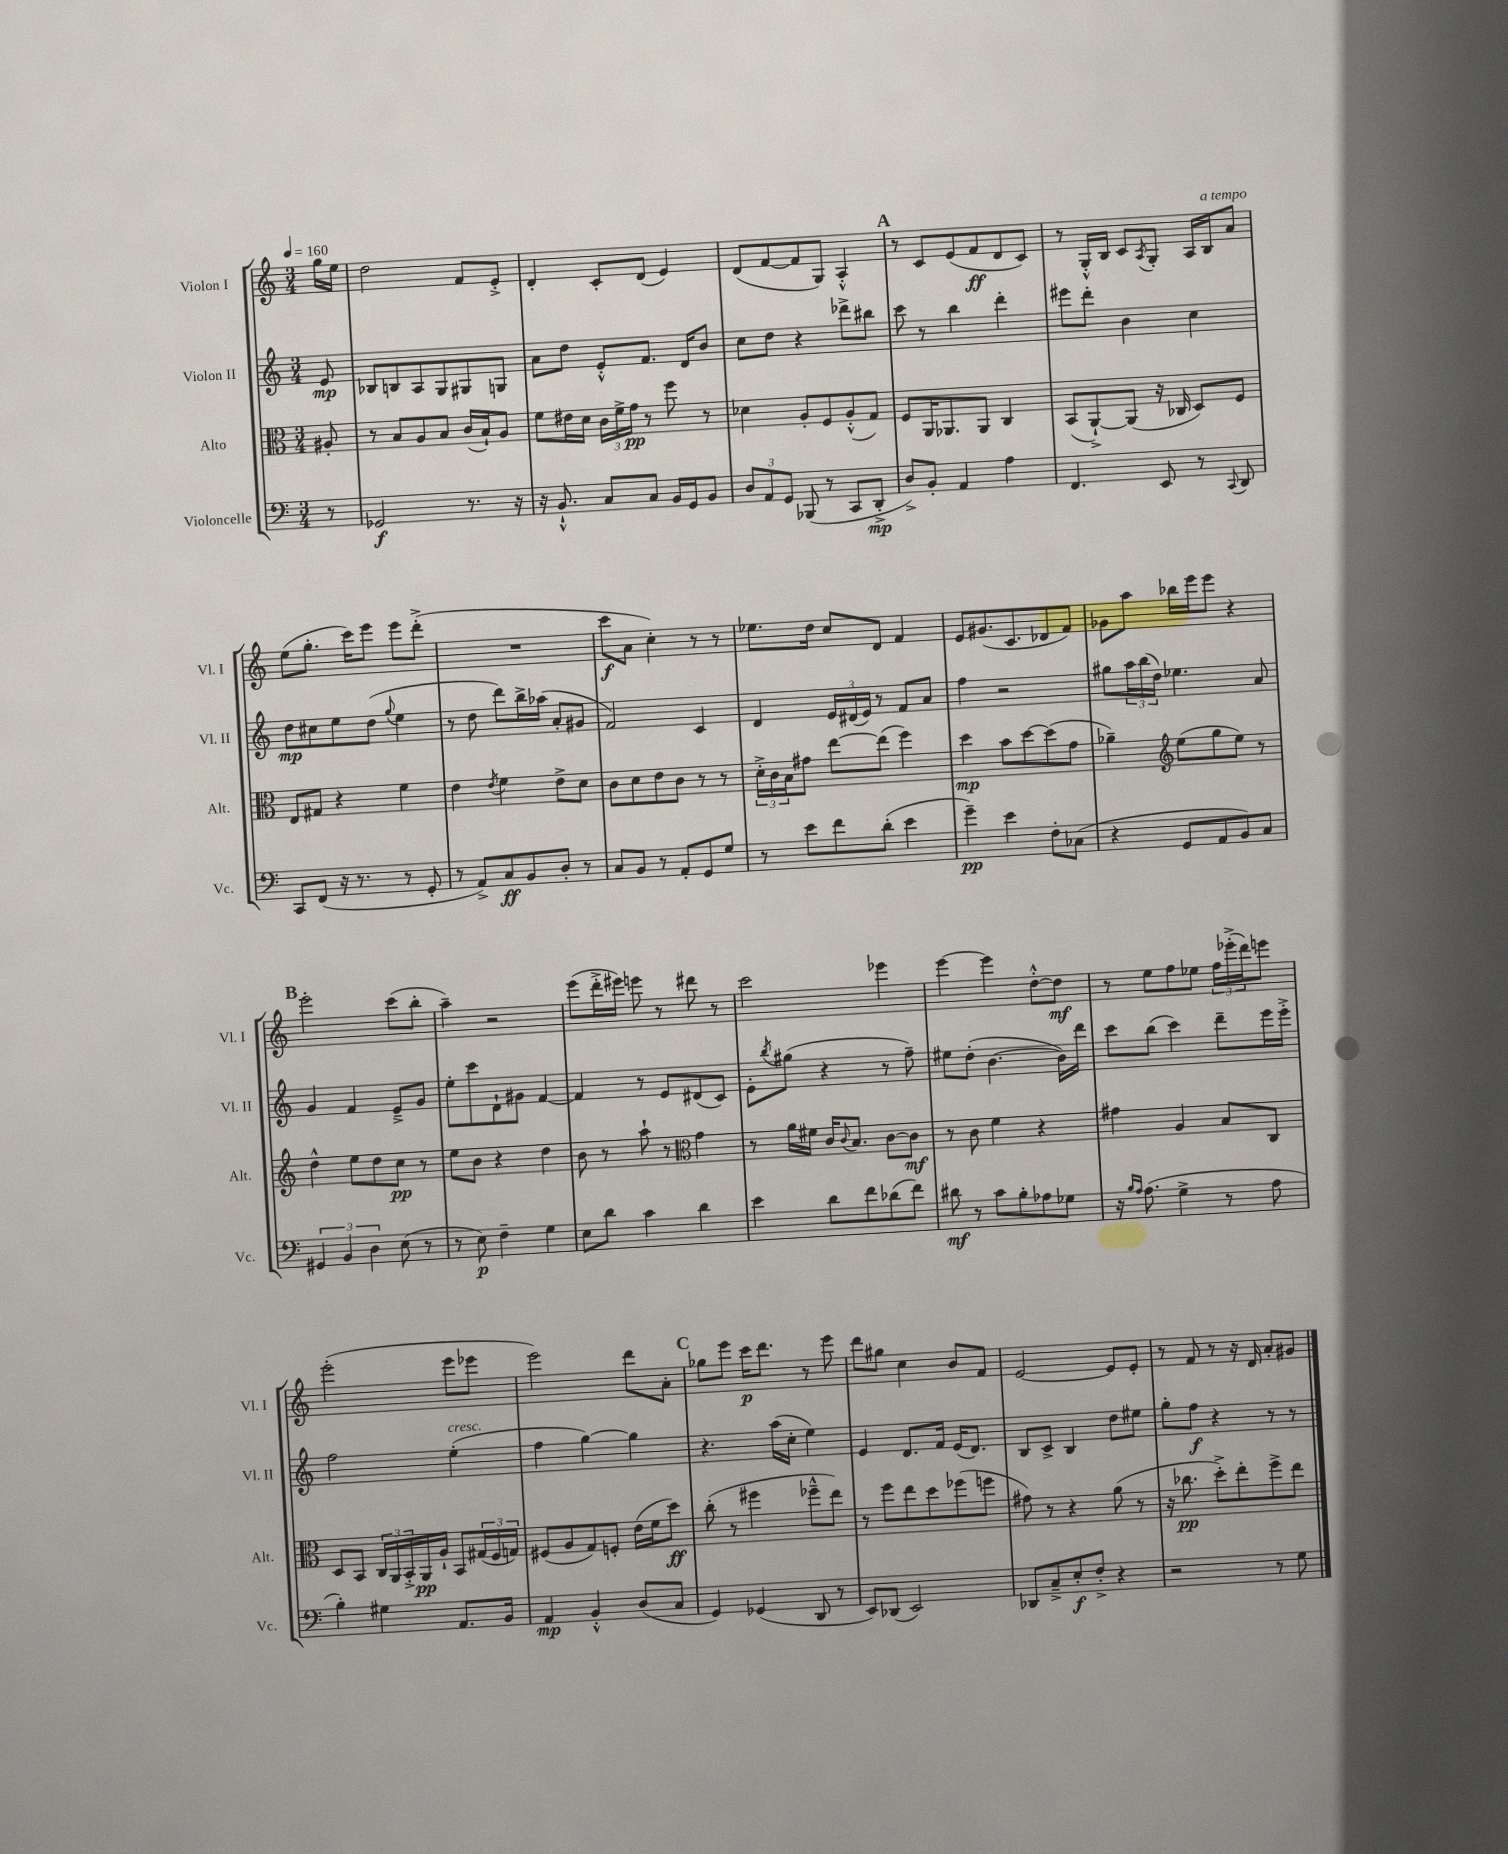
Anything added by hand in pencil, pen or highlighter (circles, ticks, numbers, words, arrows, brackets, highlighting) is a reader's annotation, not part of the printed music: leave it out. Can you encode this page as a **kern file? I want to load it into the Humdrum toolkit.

**kern	**kern	**kern	**kern
*staff4	*staff3	*staff2	*staff1
*clefF4	*clefC3	*clefG2	*clefG2
*k[]	*k[]	*k[]	*k[]
*M3/4	*M3/4	*M3/4	*M3/4
*MM160	*MM160	*MM160	*MM160
8r	8A#'	8e	16gg
.	.	.	16ee
=	=	=	=
2GG-	8r	8B-	2dd
.	8B	8B	.
.	8A	8A	.
.	8B	8G	.
8.r	(16c	8G#	8f
.	16B`)	.	.
.	8A	8G	8e'^
16r	.	.	.
=	=	=	=
16r	8f	8a	4d'
8.BB`^^	.	.	.
.	16e#	8dd	.
.	16d	.	.
8C	24c	8e'^^	8c'
.	24f^	.	.
.	24g	.	.
8C	8r	8.f	(8d
16BB	8ff	.	4e)
16GG	.	16d	.
8BB	8r	8b	.
=	=	=	=
12D	4d-	8cc	(8d
12AA	.	.	.
.	.	8dd	[8f
12GG	.	.	.
(8BBB-	8A'	4r	8f]
8r	8F	.	8G)
8CC	(8A'^^	8ddd-^	4A'^^
8DD'^	8G)	8bb#	.
=	=	=	=
8D^)	8F	8ccc	8r
8BB'	16AA	8r	8c
.	8.AA-	.	.
4AA	.	4bb	(8e
.	8AA-	.	8f
4A	4C	4ddd'	8d
.	.	.	8c)
=	=	=	=
4.FF	(8BB	8eee#	8r
.	[8AA`^)	8ddd'	16G'^^
.	.	.	16B
.	(8AA]	4b	8c
.	.	.	8qA
8EE	16r	.	8G'
.	16C-	.	.
8r	8D)	4cc	16A
.	.	.	16B
8qqCC	.	.	.
8DD	8F	.	8a
=	=	=	=
8CC	8E	8dd	(8ee
(8FF	8G#	8cc#	8.gg'
16r	4r	8ee	.
8.r	.	.	16ccc)
.	.	(8dd	8eee
.	.	8qqgg	.
8r	4f	4ee	8eee
8GG'	.	.	(8ddd'^
=	=	=	=
8r	4e	8r	2.r
8AA^)	.	8dd	.
.	8qe	.	.
8C	4f	8ddd)	.
8BB	.	16bb^	.
.	.	(16aa-	.
8D'	8e^	8a'	.
8r	8d	8g#	.
=	=	=	=
8C	8c	2f)	8ccc
8BB	8d	.	8a
8r	8e	.	4cc')
8AA'	8c	.	.
8GG	8r	4c	8r
8G	8r	.	8r
=	=	=	=
8r	24d'^	4d	8.ee-
.	24c	.	.
.	24B	.	.
8e	8g#	.	.
.	.	.	16dd
8f	[8ee	24e	8cc
.	.	(24d#	.
.	.	24e)	.
(8d'	(8ee]	8r	8d
4e	4ff)	8f	4f
.	.	8a	.
=	=	=	=
4g~)	4dd	4ff	8e
.	.	.	(8.g#
4e	8b	2r	.
.	.	.	8.c
.	[8dd	.	.
8F'	(8dd]	.	8d-
(8C-	8g	.	8f)
=	=	=	=
4r	4a-~)	8gg#	8g-
.	.	24aa	8aa
.	.	(24bb	.
.	.	24dd)	.
*	*clefG2	*	*
8GG	(8ee	4.ee-	16bb-
.	.	.	16eee
8AA	8gg	.	8eee
8BB)	8ee)	.	4r
8C	8r	8a	.
=	=	=	=
6GG#	4dd^^	4g	2eee'
6BB	.	.	.
.	8ee	4f	.
6D	.	.	.
.	8dd	.	.
(8E	8cc	8e~^	(8ccc
8r	8r	8g	8bb'
=	=	=	=
8r	8ee	8ee'	4aa~)
8E)	8b	8ccc	.
4F~	4r	8d`	2r
.	.	8g#	.
4G	4dd	[4f	.
=	=	=	=
8E	8b	4f]	(8eee
8d	8r	.	16ddd'^
.	.	.	16eee#)
4c	8aa`	8r	8eee
.	8r	8e	8r
*	*clefC3	*	*
4d	4g	(8d#	8ddd#
.	.	8c)	8r
=	=	=	=
4e	8r	8e'	2ccc
.	.	8qbb	.
.	16a	(8gg#	.
.	16f#	.	.
8d	16c	4r	.
.	8qqc	.	.
.	8.B	.	.
8f	.	.	.
(8d-	[8c	8r	4eee-
8f)	8c]	8ff~)	.
=	=	=	=
8d#	8r	8ee#	[4eee
8r	8c	(8dd'	.
8c	4f	[4.b	4eee]
8B'	.	.	.
8A-	4r	.	[8dd'^^
8G-	.	16b])	8dd]
.	.	16ddd	.
=	=	=	=
16r	4g#	8ccc	8r
16qqB	.	.	.
16qqA	.	.	.
(8.A	.	.	.
.	.	(8bb	8ee
4G^	4A	4ccc)	8ff
.	.	.	8ee-
8r	8B	8ddd~	24ff
.	.	.	(24eee-'^
.	.	.	24ddd)
8A	8C	16eee	8eee
.	.	16eee'^	.
=	=	=	=
4B')	8D	2ff	(2eee'
.	8BB	.	.
4G#	24C	.	.
.	24AA	.	.
.	24BB'^	.	.
.	16AA	.	.
.	16A`	.	.
8.AA	8BB	(4ee'	8eee
.	(24G#	.	8eee-
.	24F	.	.
16BB	.	.	.
.	24G)	.	.
=	=	=	=
4AA	(8F#	4ff	2eee)
.	8A	.	.
4BB'^^	8G)	[4gg)	.
.	8F'	.	.
(8D	(16e	4gg]	8ddd
.	16f	.	.
8C	8dd)	.	8a'
=	=	=	=
4GG)	(8cc'	4.r	8gg-
.	8r	.	8eee
(4GG-	4ff#	.	16ccc
.	.	.	8.ddd
.	.	(16aa	.
.	.	16cc'	.
8DD	8ff-~^^	4ee)	8r
8r	8ee)	.	8eee
=	=	=	=
8EE)	8r	4e	8ddd
(8DD-	8ff	.	8gg#
2EE)	8ee	8.d	4cc
.	8dd	.	.
.	.	16f	.
.	(8ff-	(16e	8b
.	.	8.d)	.
.	8ff	.	8f
=	=	=	=
8DD-	8g#)	8B	[2e
8C~^	8r	8c^	.
8E'	4r	4B	.
8F'^	.	.	.
4r	(8a	8dd	8e]
.	8r	8ee#	8e'
=	=	=	=
2r	16r	8gg'	8r
.	8.cc-	.	.
.	.	8ff	8f
.	8dd'^)	4r	8r
.	8ee'	.	16r
.	.	.	16d
8r	8ff^	8r	8a'
8G	8ee	8r	8g#
==	==	==	==
*-	*-	*-	*-
